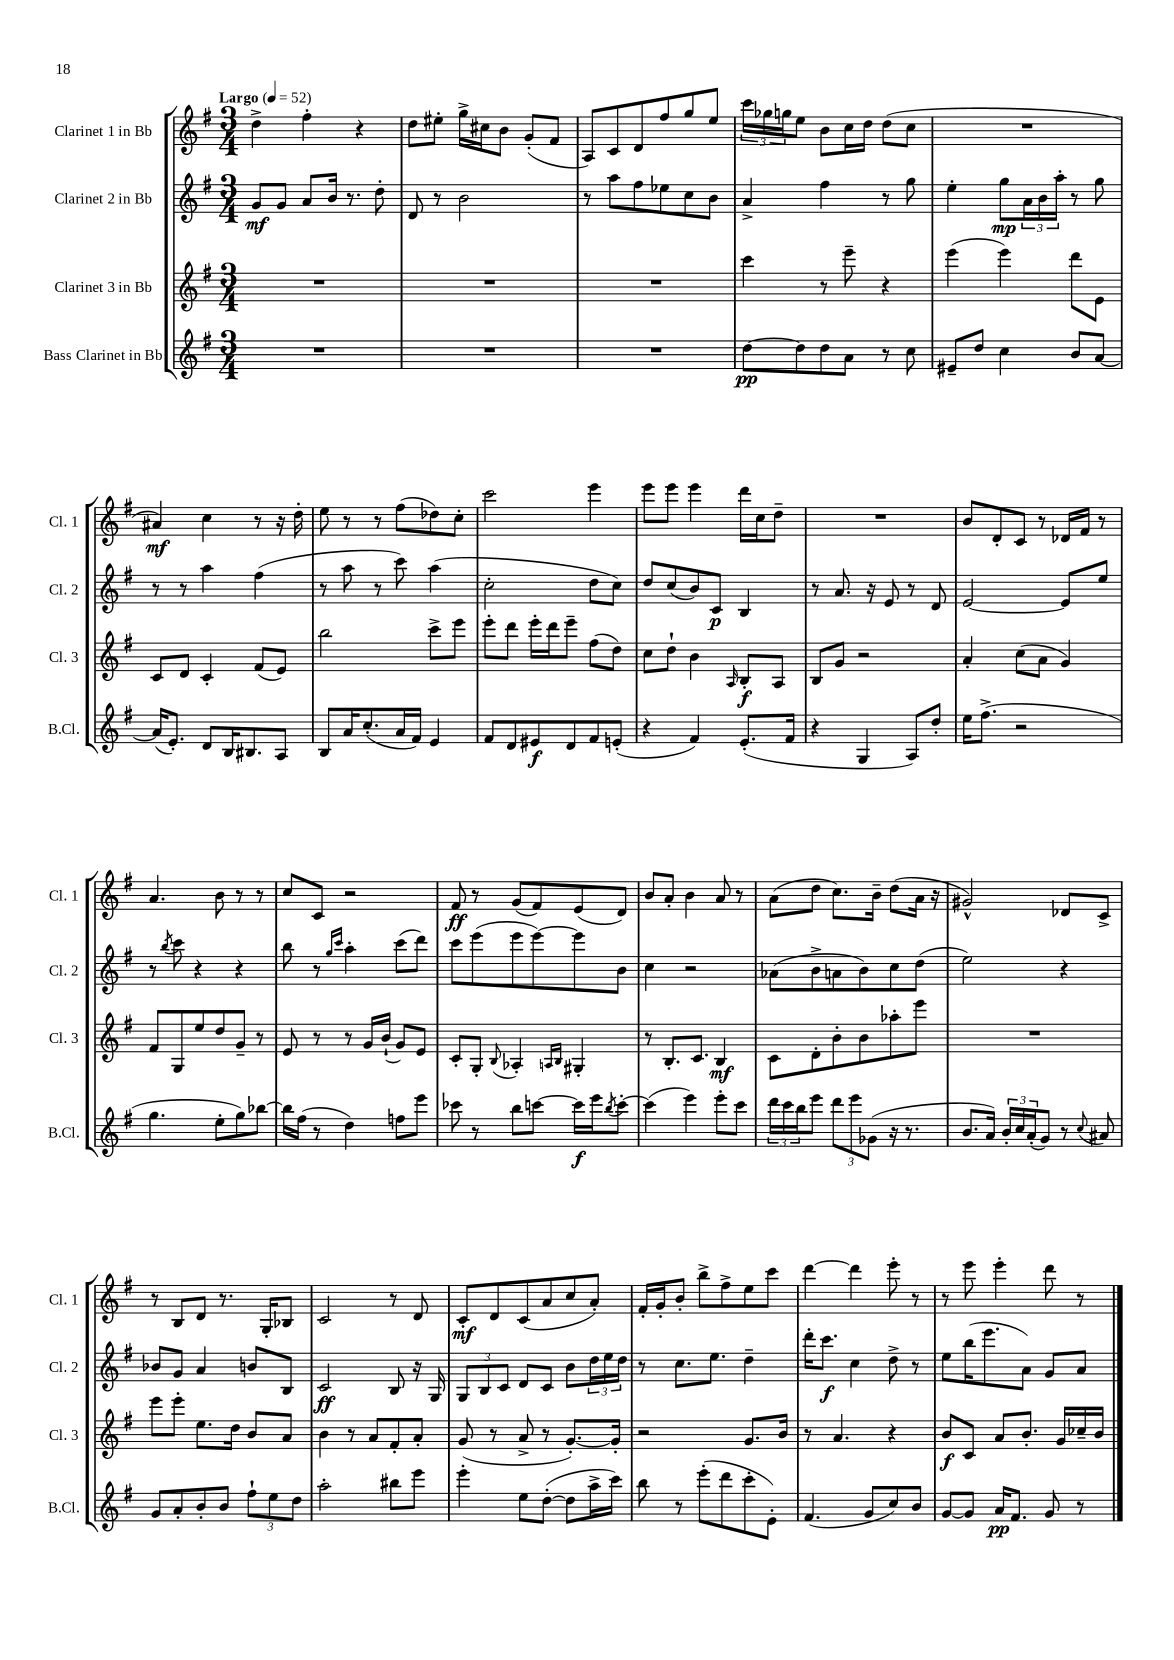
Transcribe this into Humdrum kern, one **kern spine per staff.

**kern	**kern	**kern	**kern
*staff4	*staff3	*staff2	*staff1
*clefG2	*clefG2	*clefG2	*clefG2
*k[f#]	*k[f#]	*k[f#]	*k[f#]
*M3/4	*M3/4	*M3/4	*M3/4
*MM52	*MM52	*MM52	*MM52
2.r	2.r	8g	4dd^
.	.	8g	.
.	.	8a	4ff#'
.	.	16b	.
.	.	8.r	.
.	.	.	4r
.	.	8dd'	.
=	=	=	=
2.r	2.r	8d	8dd
.	.	8r	8ee#'
.	.	2b	16gg^
.	.	.	16cc#
.	.	.	8b
.	.	.	(8g'
.	.	.	8f#
=	=	=	=
2.r	2.r	8r	8A)
.	.	8aa	8c
.	.	8ff#	8d
.	.	8ee-	8ff#
.	.	8cc	8gg
.	.	8b	8ee
=	=	=	=
[8dd	4ccc	4a^	24ccc
.	.	.	24gg-
.	.	.	24gg
8dd]	.	.	8ee
8dd	8r	4ff#	8b
8a	8eee~	.	16cc
.	.	.	16dd
8r	4r	8r	(8dd
8cc	.	8gg	8cc
=	=	=	=
8e#~	(4eee	4ee'	2.r
8dd	.	.	.
4cc	4eee)	8gg	.
.	.	24a	.
.	.	24b	.
.	.	24aa'	.
8b	8ddd	8r	.
[8a	8e	8gg	.
=	=	=	=
(16a]	8c	8r	4a#)
8.e')	.	.	.
.	8d	8r	.
8d	4c'	4aa	4cc
16B	.	.	.
8.B#	.	.	.
.	(8f#	(4ff#	8r
8A	8e)	.	16r
.	.	.	16dd'
=	=	=	=
8B	2bb	8r	8ee
16a	.	8aa	8r
(8.cc'	.	.	.
.	.	8r	8r
16a	.	8ccc)	(8ff#
16f#)	.	.	.
4e	8ccc^	(4aa	8dd-)
.	8eee	.	8cc'
=	=	=	=
8f#	8eee'	2cc'	2ccc
8d	8ddd	.	.
8e#	16eee'	.	.
.	16ddd	.	.
8d	8eee~	.	.
8f#	(8ff#	8dd	4eee
(8e'	8dd)	8cc)	.
=	=	=	=
4r	8cc	8dd	8eee
.	8dd`	(8cc	8eee
4f#)	4b	8b)	4eee
.	.	8c	.
.	16qqA	.	.
(8.e'	8B'	4B	16ddd
.	.	.	16cc
.	8A	.	8dd~
16f#	.	.	.
=	=	=	=
4r	8B	8r	2.r
.	8g	8.a	.
4G	2r	.	.
.	.	16r	.
.	.	8e	.
8A)	.	8r	.
8dd'	.	8d	.
=	=	=	=
16ee	4a'	[2e	8b
(8.ff#^	.	.	.
.	.	.	8d'
2r	(8cc	.	8c
.	8a	.	8r
.	4g)	8e]	16d-
.	.	.	16f#
.	.	8ee	8r
=	=	=	=
4.gg	8f#	8r	4.a
.	.	8qbb	.
.	8G	8ccc	.
.	8ee	4r	.
8ee'	8dd	.	8b
8gg)	8g~	4r	8r
[8bb-	8r	.	8r
=	=	=	=
16bb-]	8e	8bb	8cc
(16ff#	.	.	.
8r	8r	8r	8c
.	.	16qqgg	.
.	.	16qqccc	.
4dd)	8r	4aa'	2r
.	16g	.	.
.	(16b`	.	.
8ff	8g)	(8ccc	.
8eee	8e	8ddd)	.
=	=	=	=
8ccc-	8c'	8ccc	8f#
8r	8G'	(8eee	8r
.	8qqB	.	.
8bb	4A-'	8eee	(8g
[8ccc	.	[8eee)	8f#)
.	16qqA	.	.
.	16qqB	.	.
16ccc]	4G#'	8eee]	(8e
16eee	.	.	.
8qbb	.	.	.
[8ccc'	.	8b	8d)
=	=	=	=
(4ccc]	8r	4cc	8b
.	8.B'	.	8a'
4eee)	.	2r	4b
.	8.c	.	.
8eee'	4B	.	8a
8ccc	.	.	8r
=	=	=	=
24ddd	8c	(8a-	(8a
24ccc	.	.	.
24bb	.	.	.
8eee	8d'	8b^	8dd
12ddd	8b'	8a	8.cc)
12eee	.	.	.
.	8b	8b)	.
(12g-	.	.	.
.	.	.	16b~
16r	8aa-'	8cc	(8dd
8.r	.	.	.
.	8eee	(8dd	16a
.	.	.	16r
=	=	=	=
8.b	2.r	2ee)	2g#^^)
16a)	.	.	.
24b'	.	.	.
24cc	.	.	.
(24a'	.	.	.
8g)	.	.	.
8r	.	4r	8d-
8qqcc	.	.	.
8a#	.	.	8c^
=	=	=	=
8g	8eee	8b-	8r
8a'	8eee'	8g	8B
8b'	8.ee	4a	8d
8b	.	.	8.r
.	16dd	.	.
12ff#`	8b	8b	.
.	.	.	16G'
12ee	.	.	.
.	8a	8B	8B-
12dd	.	.	.
=	=	=	=
2aa'	4b	2c	2c
.	8r	.	.
.	8a	.	.
8bb#	8f#'	8B	8r
8eee	8a'	16r	8d
.	.	16G	.
=	=	=	=
4eee'	(8g	12G	8c'
.	.	12B	.
.	8r	.	8d
.	.	12c	.
8ee	8a^	8d	(8c
([8dd'	8r	8c	8a
8dd]	[8.g')	8b	8cc
16aa^	.	24dd	8a')
.	.	24ee	.
16ccc)	16g']	.	.
.	.	24dd	.
=	=	=	=
8bb	2r	8r	16f#'
.	.	.	16g'
8r	.	8.cc	8b'
(8eee'	.	.	8bb^
.	.	8.ee	.
8ddd	.	.	8ff#^
8ccc'	8.g	4dd~	8ee
8e')	.	.	8ccc
.	16b	.	.
=	=	=	=
(4.f#	8r	16ddd'	[4ddd
.	.	8.ccc	.
.	4.a	.	.
.	.	4cc	4ddd]
8g	.	.	.
8cc)	4r	8dd^	8eee'
8b	.	8r	8r
=	=	=	=
[8g	8b	8ee	8r
8g]	8c	(16bb	8eee
.	.	8.eee	.
16a	8a	.	4eee'
8.f#	.	.	.
.	8.b'	8a)	.
8g	.	8g	8ddd
.	16g	.	.
8r	16cc-~	8a	8r
.	16b	.	.
==	==	==	==
*-	*-	*-	*-
